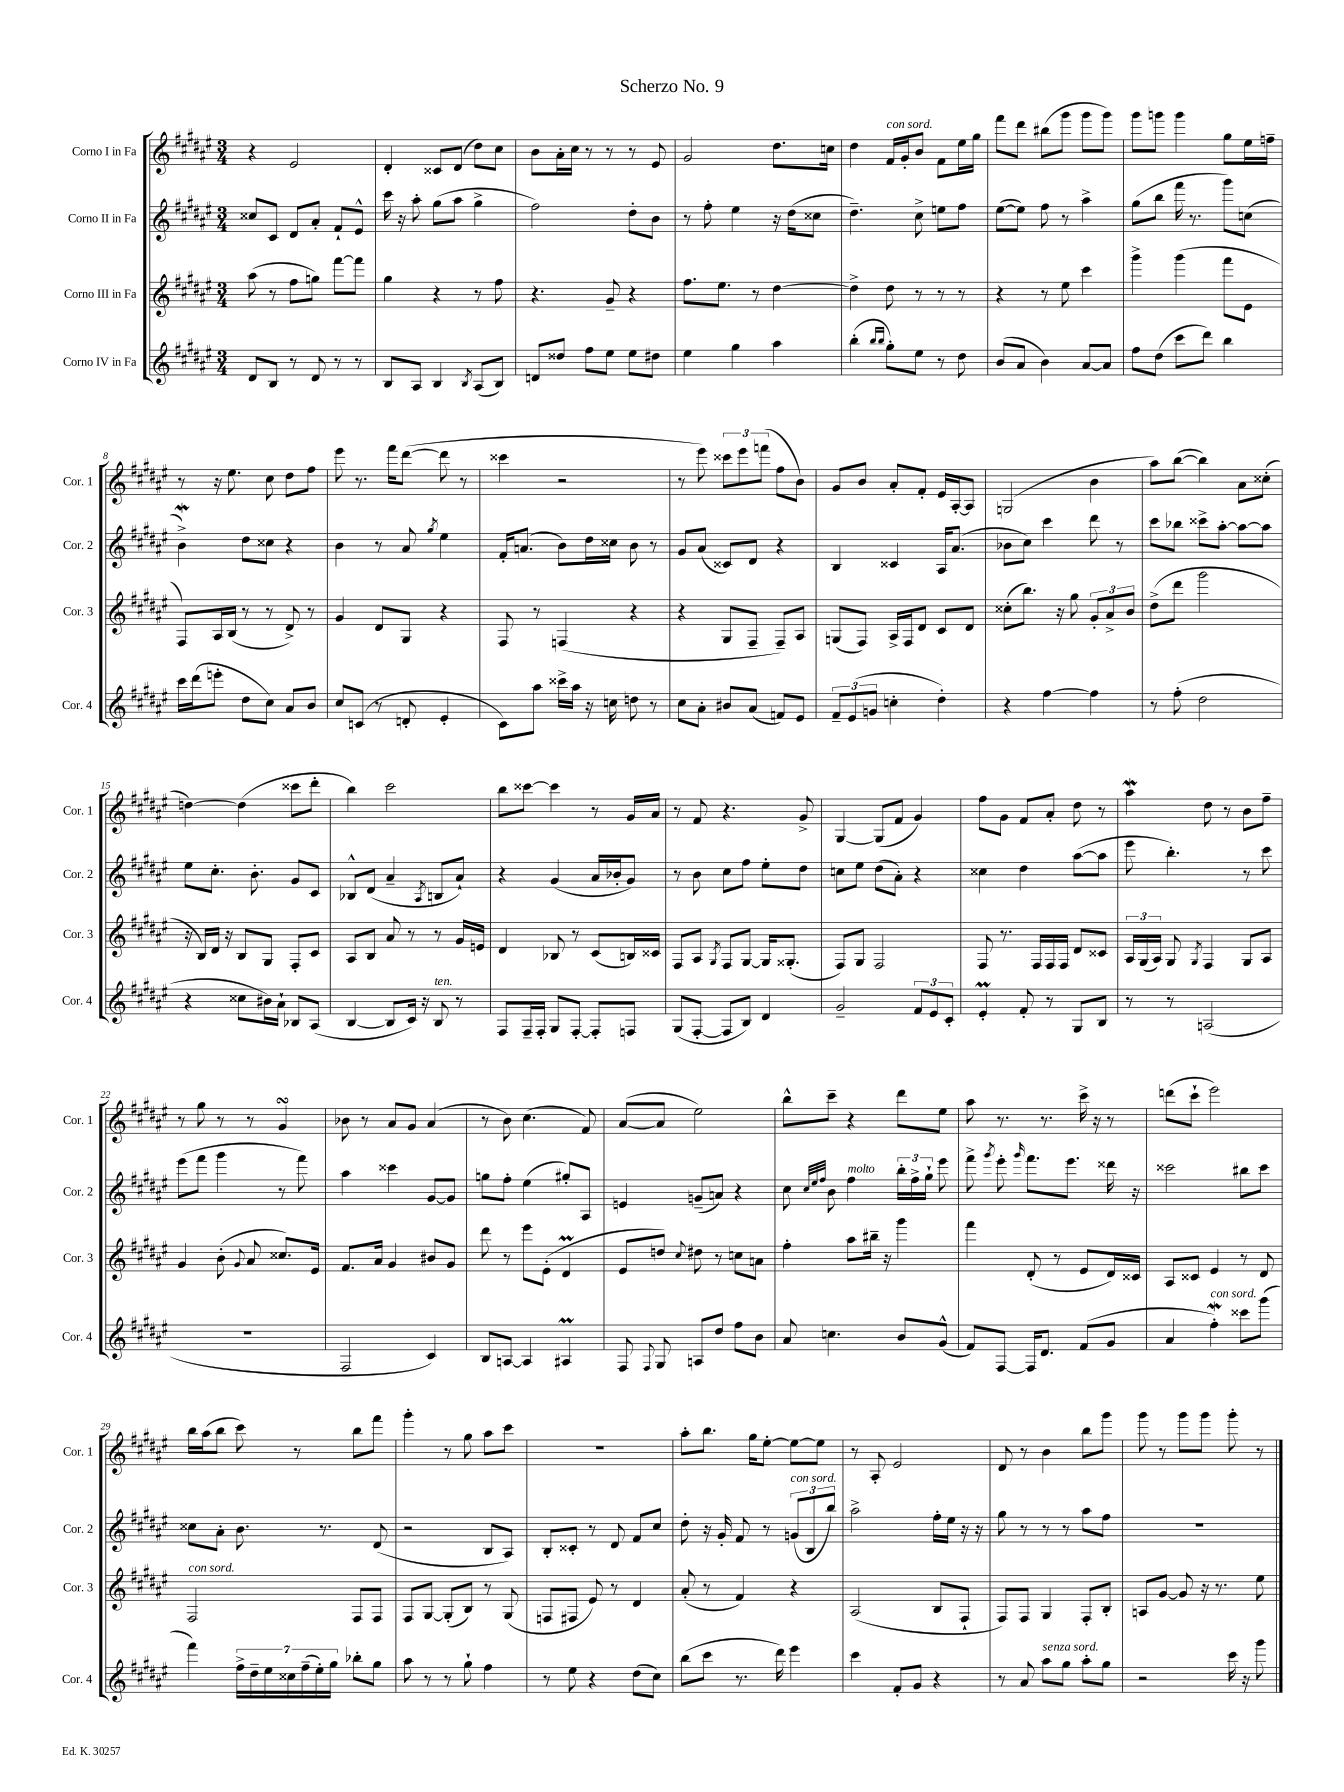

**kern	**kern	**kern	**kern
*part4	*part3	*part2	*part1
*staff4	*staff3	*staff2	*staff1
*I"Corno IV in Fa	*I"Corno III in Fa	*I"Corno II in Fa	*I"Corno I in Fa
*I'Cor. 4	*I'Cor. 3	*I'Cor. 2	*I'Cor. 1
*clefG2	*clefG2	*clefG2	*clefG2
*k[f#c#g#d#a#e#]	*k[f#c#g#d#a#e#]	*k[f#c#g#d#a#e#]	*k[f#c#g#d#a#e#]
*M3/4	*M3/4	*M3/4	*M3/4
=1	=1	=1	=1
8d#/L	(8aa#\	8cc##X/L	4r
8B/J	8r	8c#/J	.
8r	8ff#\L	8d#/L	2e#/
8d#/	8ggn\J)	8a#'/J	.
8r	[8fff#\L	8f#`/L	.
8r	8fff#\J]	8e#^^/J	.
=2	=2	=2	=2
8B/L	4gg#\	16ccc#\	4d#'/
.	.	16r	.
8A#/J	.	8aa#'\	.
4B/	4r	(8gg#\L	8c##X/L
.	.	8aa#\J	(8d#/J
8qB/	.	.	.
(8A#/L	8r	4gg#^\	8dd#\L)
8B/J)	8ff#\	.	8cc#\J
=3	=3	=3	=3
8dn/L	4.r	2ff#\)	8b\L
8dd##X/J	.	.	16a#'\L
.	.	.	16cc#\JJ
8ff#\L	.	.	8r
8ee#\J	8g#~/	.	8r
8ee#\L	4r	8dd#'\L	8r
8dd#X\J	.	8b\J	8e#/
=4	=4	=4	=4
4ee#\	8.ff#\L	8r	2g#/
.	.	8ff#'\	.
.	8.ee#\J	.	.
4gg#\	.	4ee#\	.
.	8r	.	.
4aa#\	[4dd#\	16r	8.dd#\L
.	.	(16dd#\KL	.
.	.	8cc##X\J	.
.	.	.	16ccn\Jk
=5	=5	=5	=5
(4bb'\	4dd#^\]	4.dd#~\)	4dd#\
16qqbb/LL	.	.	.
16qqbb/JJ	.	.	.
!	!	!	!LO:TX:a:i:t=con sord.
8gg#'\L)	8dd#\	.	16f#/LL
.	.	.	16g#'/J
8ee#\J	8r	8cc#^\	8b/J
8r	8r	8een\L	8f#\L
8dd#\	8r	8ff#\J	16ee#\L
.	.	.	16gg#\JJ
=6	=6	=6	=6
(8b/L	4r	([8ee#\L	8fff#\L
8a#/J	.	8ee#\J])	8ddd#\J
4b\)	8r	8ff#\	(8bb#X\L
.	8ee#\	8r	8ggg#\J
[8a#/L	4ccc#\	4aa#^\	8ggg#\L
8a#/J]	.	.	8ggg#\J)
=7	=7	=7	=7
8ff#\L	4ggg#^\	(8gg#\L	8ggg#\L
(8dd#\J	.	8bb\J	8gggn\J
8ccc#\L	(4ggg#\	16fff#\	4ggg\
.	.	8.r	.
8ddd#\J)	.	.	.
4bb\	8fff#\L	8ggg#\L)	8gg#\L
.	8e#\J	(8ccn\J	16ee#\L
.	.	.	16ffn~\JJ
!!LO:LB:g=z
=8	=8	=8	=8
16ccc#\LL	8F#/L)	4bw^\)	8r
(16ddd#\J	.	.	.
8eeen'\J	16A#/L	.	16r
.	(16B/JJ	.	8.ee#\
8dd#\L	8r	8dd#\L	.
8cc#\J)	8r	8cc##X\J	8cc#\
8a#/L	8d#^/)	4r	8dd#\L
8b/J	8r	.	8ff#\J
=9	=9	=9	=9
8cc#/L	4g#/	4b\	8eee#\
(8cn/J	.	.	8.r
8r	8d#/L	8r	.
.	.	.	16fff#\KL
8dn'/	8G#/J	8a#/	([8ddd#\J
.	.	8qgg#/	.
4e#'/	4r	4ee#\	8ddd#\]
.	.	.	8r
=10	=10	=10	=10
8c#\L)	8F#/	16f#'/KL	4ccc##X\
.	.	(8.an/J	.
8aa#\J	8r	.	.
16ccc##X^\LL	(4Fn/	8b\L)	2r
16aa#\JJ	.	.	.
16r	.	16dd#\L	.
16ccn\	.	16cc##X\JJ	.
8ddn\	4r	8b\	.
8r	.	8r	.
=11	=11	=11	=11
8cc#\L	4r	8g#/L	8r
8a#'\J	.	(8a#/J	8eee#\)
8b#X/L	8G#/L	8c##X/L)	12ccc##X\L
.	.	.	12eee#\
(8a#/J	8F#~/J	8d#/J	.
.	.	.	(12fffn\J
8fn/L)	8F#~/L)	4r	8ff#\L
8e#/J	8A#/J	.	8b\J)
=12	=12	=12	=12
12f#~/L	(8Gn/L	4B/	8g#/L
(12e#/	.	.	.
.	8F#/J)	.	8b/J
12gn/J	.	.	.
4ccn'\	16A#^/LL	4c##X/	8a#'/L
.	16F#/J	.	.
.	8d#/J	.	8f#'/J
4dd#'\)	8c#/L	16A#/KL	16e#/LL
.	.	(8.a#/J	[16A#'/J
.	8d#/J	.	8A#/J]
=13	=13	=13	=13
4r	(8cc##X'\L	8b-X\L	(2Gn/
.	8.bb\J)	8cc#\J)	.
[4ff#\	.	4ccc#\	.
.	16r	.	.
.	8gg#\	.	.
4ff#\]	12g#'/L	8ddd#\	4b\
.	12a#^/	.	.
.	.	8r	.
.	12b/J	.	.
=14	=14	=14	=14
8r	(8dd#^\L	8ccc#\L	8aa#\L)
(8ff#'\	8ddd#\J	8bb-X\J	([8bb\J
2dd#\	2ggg#\	8ccc##X^\L	4bb\])
.	.	[8aa#'\J	.
.	.	8aa#\L_	8a#\L
.	.	8aa#\J]	(8cc##X'\J
!!LO:LB:g=z
=15	=15	=15	=15
4r	16r	8ee#\L	[4ddn\)
.	16B/LL)	.	.
.	16d#/JJ	8.cc#'\J	.
.	16r	.	.
8cc##X\L	8B/L	.	(4dd\]
.	.	8.b'\	.
16b#X\L)	8G#/J	.	.
16a#`\JJ	.	.	.
8B-X/L	8F#'/L	8g#/L	8ccc##X\L
(8A#/J	8c#/J	8c#/J	8ddd#'\J
=16	=16	=16	=16
[4B/	8A#/L	8B-X^^/L	4bb\)
.	8B/J	(8d#/J	.
8B/L]	8a#/	4a#~/	2ccc#\
16c#/Jk)	8r	.	.
16r	.	.	.
.	.	8qA#/	.
!LO:TX:a:i:t=ten.	!	!	!
8B/	8r	8Bn/L	.
8r	16g#/LL	8a#`/J)	.
.	16en/JJ	.	.
=17	=17	=17	=17
8F#/L	4d#/	4r	8bb\L
16F#~/L	.	.	[8ccc##X\J
16F#'/JJ	.	.	.
8G#/L	8B-X/	(4g#/	4ccc##\]
[8F#'/J	8r	.	.
8F#'/L]	(8c#/L	16a#/LL	8r
.	.	16b-X'/J	.
8Fn/J	16Bn/L)	8g#/J)	16g#/LL
.	16c##X/JJ	.	16a#/JJ
=18	=18	=18	=18
(8G#/L	8F#/L	8r	8r
[8F#'/J	8A#/J	8b\	8f#/
.	8qG#/	.	.
8F#/L]	8F#/L	8cc#\L	4.r
8B/J)	[8G#/J	8ff#\J	.
4d#/	16G#/KL]	8ee#'\L	.
.	(8.G##X'/J	.	.
.	.	8dd#\J	8g#^/
=19	=19	=19	=19
2g#~/	8F#/L)	8ccn\L	[4G#/
.	8G#/J	8ee#\J	.
.	2F#/	(8dd#\L	(8G#/L]
.	.	8a#'\J)	8f#/J
12f#/L	.	4r	4g#/)
12e#/	.	.	.
12c#'/J	.	.	.
=20	=20	=20	=20
4e#m'/	8F#/	4cc##X\	8ff#\L
.	8.r	.	8g#\J
8f#'/	.	4dd#\	8f#/L
.	16F#/LL	.	.
8r	16F#/	.	8a#'/J
.	16F#/JJ	.	.
8G#/L	8d#/L	([8aa#\L	8dd#\
8B/J	8c##X/J	8aa#\J]	8r
=21	=21	=21	=21
8r	24A#/LL	8eee#\	4aa#W\
.	(24G#/	.	.
.	24A#/JJ)	.	.
8r	8G#/	4.bb'\)	.
.	8qG#/	.	.
(2An/	4F#/	.	8dd#\
.	.	.	8r
.	8G#/L	8r	8b\L
.	8A#/J	8ccc#\	8ff#~\J
!!LO:LB:g=z
=22	=22	=22	=22
2.r	4g#/	(8eee#\L	8r
.	.	8fff#\J	8gg#\
.	(8b'\	4ggg#\	8r
.	8qqg#/	.	.
.	8a#/	.	8r
.	8.cc##X/L)	8r	4g#sSSS/
.	.	8fff#\)	.
.	16e#/Jk	.	.
=23	=23	=23	=23
2F#/	8.f#/L	4aa#\	8b-X\
.	.	.	8r
.	16a#/Jk	.	.
.	4g#/	4ccc##X\	8a#/L
.	.	.	8g#/J
4c#/)	8b#X/L	[8g#/L	(4a#/
.	8g#/J	8g#/J]	.
=24	=24	=24	=24
8B/L	8ddd#\	8ggn\L	8r
[8An/J	8r	8ff#'\J	8b\)
4A/]	8eee#\L	(4ee#\	(4.cc#\
.	(8e#'\J	.	.
4A#Xm/	4d#M/	8gg#X'/L)	.
.	.	8A#/J	8f#/)
=25	=25	=25	=25
8F#/	8e#/L	4en/	([8a#/L
8qqF#/	.	.	.
8G#/	8ddn/J)	.	8a#/J]
.	8qqcc#/	.	.
8An/L	8dd#X\	(8gn~/L	2ee#\)
8dd#/J	8r	8an/J)	.
8ff#\L	8ccn\L	4r	.
8b\J	8an\J	.	.
=26	=26	=26	=26
8a#/	4ff#'\	8cc#\	8bb^^\L
.	.	32qqcc#/LLL	.
.	.	32qqee#/	.
.	.	32qqff#/JJJ	.
4.ccn\	.	8b\	8ccc#~\J
!	!	!LO:TX:a:i:t=molto	!
.	8aa#\L	4ff#\	4r
.	16bb#X~\Jk	.	.
.	16r	.	.
8b/L	4ggg#\	24bb'\LL	8ddd#\L
.	.	24ff#^\	.
.	.	24gg#`\JJ	.
(8g#^^/J	.	8eee#\	8ee#\J
=27	=27	=27	=27
8f#/L)	4fff#\	8fff#^\	8aa#\
.	.	8qggg#/	.
[8F#/J	.	8eee#'\	8.r
.	.	16qqggg#/	.
16F#/KL]	(8d#'/	8.fff#\L	.
8.d#/J	.	.	8.r
.	8r	.	.
.	.	8.eee#\J	.
(8f#/L	8e#/L	.	16ccc#^\
.	.	.	16r
8g#/J	16d#/L)	16ddd##X\	8r
.	16c##X/JJ	16r	.
=28	=28	=28	=28
4a#/	8A#/L	2ccc##X\	(8dddn\L
.	8c##X/J	.	8ccc#`\J
!LO:TX:a:i:t=con sord.	!	!	!
4ff#w'\)	4e#/	.	2eee#\)
8ccc##X\L	8r	8bb#X\L	.
(8ggg#\J	8d#/	8ccc##\J	.
!!LO:LB:g=z
=29	=29	=29	=29
!	!LO:TX:a:i:t=con sord.	!	!
4fff#\)	2F#/	8cc##X\L	16bb\LL
.	.	.	(16aa#\J
.	.	8a#'\J	8bb\J
28ff#^\LL	.	8.b\	8ccc#\)
28dd#~\	.	.	.
28ee#\	.	.	.
28cc##X\	.	.	.
.	.	.	8r
(28ff#~\	.	.	.
28ee#'\)	.	.	.
.	.	8.r	.
28gg#\JJ	.	.	.
8bb-X'\L	8F#/L	.	8bb\L
8gg#\J	8F#/J	(8d#/	8fff#\J
=30	=30	=30	=30
8aa#\	8F#/L	2r	4ggg#'\
8r	[8G#/J	.	.
8r	(8G#'/L]	.	8r
8gg#`\	8B/J)	.	8gg#\
4ff#\	8r	8B/L	8aa#\L
.	(8G#/	8A#/J)	8ccc#\J
=31	=31	=31	=31
8r	8Fn/L	8B'/L	2.r
8ee#\	8F#X/J	8c##X'/J	.
4r	8e#/)	8r	.
.	8r	8d#/	.
(8dd#\L	4d#/	8f#/L	.
8cc#\J)	.	8cc#/J	.
=32	=32	=32	=32
(8bb\L	(8a#'/	8dd#'\	8aa#'\L
8ccc#\J	8r	16r	8.bb\J
.	.	16g#'/	.
8.r	4f#/)	8f#/	.
.	.	.	16gg#\KL
.	.	8r	[8ee#'\J
16ddd#\)	.	.	.
!	!	!LO:TX:a:i:t=con sord.	!
4eee#\	4r	(12gn/L	8ee#\L_
.	.	12B/	.
.	.	.	8ee#\J]
.	.	12bb/J)	.
=33	=33	=33	=33
4ccc#\	(2A#/	2aa#^\	8r
.	.	.	8A#'/
8f#'/L	.	.	2e#/
8g#/J	.	.	.
4r	8B/L	16ff#'\LL	.
.	.	16ee#\JJ	.
.	8F#`/J	16r	.
.	.	16r	.
=34	=34	=34	=34
8r	8F#/L)	8gg#\	8d#/
8a#/	8F#/J	8r	8r
!LO:TX:a:i:t=senza sord.	!	!	!
8aa#\L	4G#/	8r	4b\
8gg#\J	.	8r	.
8aa#'\L	8F#'/L	8aa#\L	8bb\L
8gg#\J	8B'/J	8ff#\J	8ggg#\J
=35	=35	=35	=35
2r	8An/L	2.r	8ggg#\
.	[8g#/J	.	8r
.	8g#/]	.	8ggg#\L
.	16r	.	8ggg#\J
.	8.r	.	.
16ccc#\	.	.	8ggg#'\
16r	.	.	.
8ggg#\	8ee#\	.	8r
==	==	==	==
*-	*-	*-	*-
